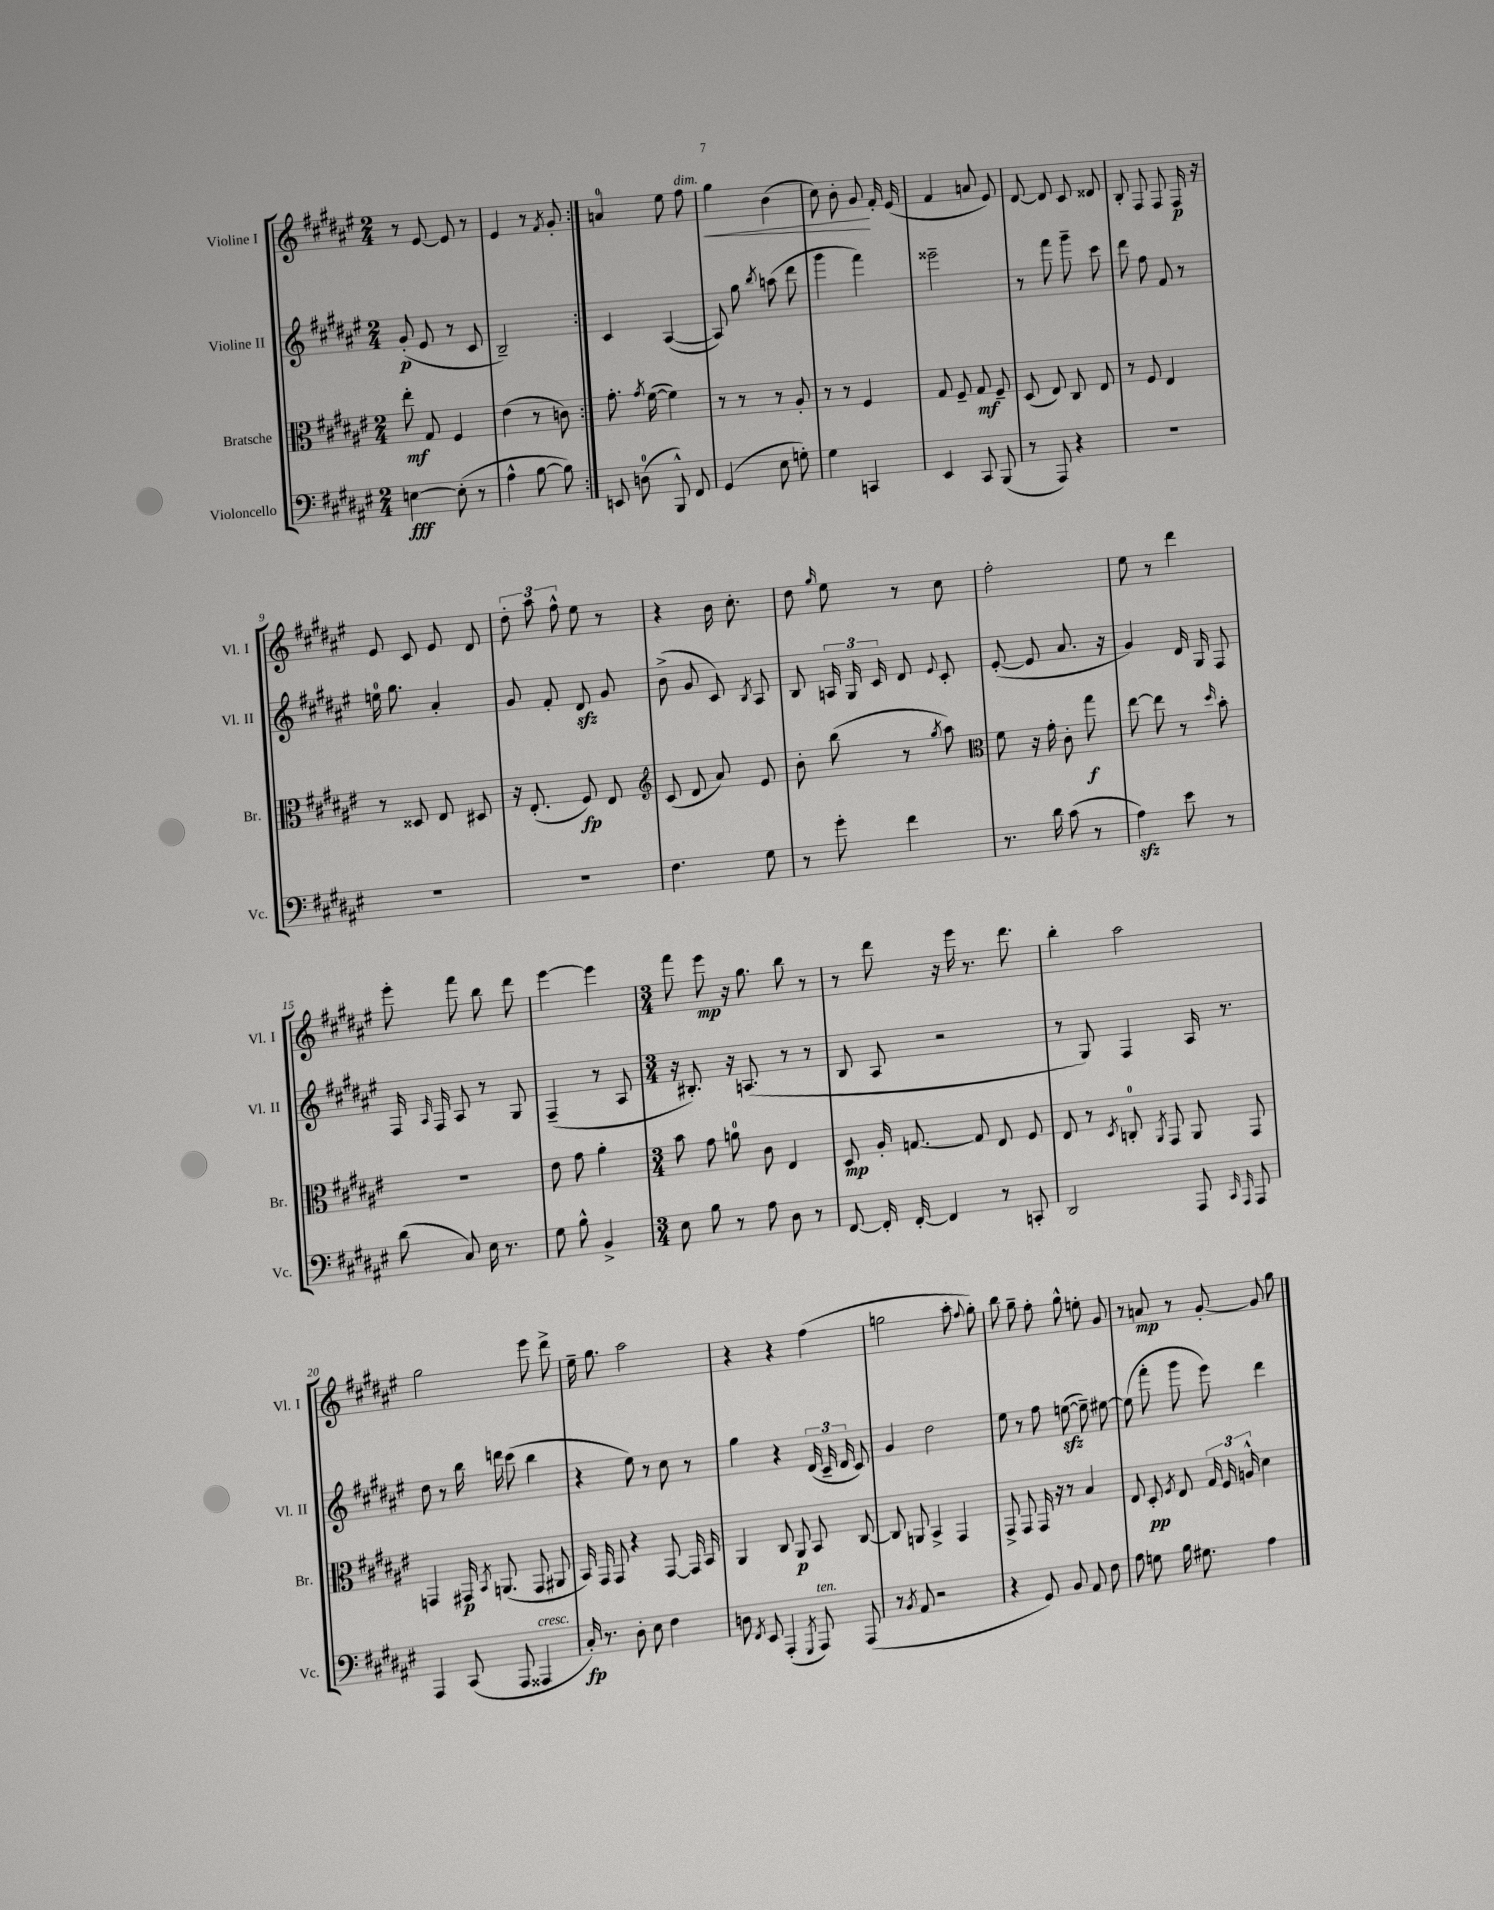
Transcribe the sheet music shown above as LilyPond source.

<<
\new StaffGroup <<
\new Staff = "s0" \with { instrumentName = "Violine I" shortInstrumentName = "Vl. I" } {
    \clef treble \key fis \major \numericTimeSignature \time 2/4
    \autoBeamOff \repeat volta 2 { r8 eis'8~ eis'8 r8 |
    eis'4 r8 \acciaccatura { fis'8 } gis'8-. | }
    a'4-0 eis''8 fis''8\<^\markup { \italic "dim." } |
    gis''4 b'4( |
    cis''8) b'8-. gis'8\! fis'16-. eis'16( |
    fis'4 a'8 eis'8) |
    dis'8~ dis'8 cis'8 disis'8 |
    b8-. fis8 fis8 fis16\p r16 |
    eis'8 cis'8 eis'8 dis'8 |
    \tuplet 3/2 { dis''8-. ais''8 fis''8-^ } eis''8 r8 |
    r4 b'16 cis''8.-. |
    dis''8 \grace { gis''16 } eis''8 r8 cis''8 |
    fis''2-. |
    eis''8 r8 dis'''4 |
    eis'''8-. fis'''8 b''8 dis'''8 |
    eis'''4~ eis'''4 |
    \numericTimeSignature \time 3/4 fis'''8 eis'''8\mp r16 gis''8. b''8 r8 |
    r8 dis'''8 r16 eis'''16 r8. dis'''8. |
    b''4-. ais''2 |
    gis''2 eis'''8 dis'''8-> |
    eis''16-- gis''8. ais''2 |
    r4 r4 fis''4( |
    g''2 ais''8-. \appoggiatura { fis''8 } g''8-.) |
    b''8 gis''8-- fis''8-. gis''8-^ e''8-. gis'8 |
    r8 a'8\mp r8 gis'8~-. gis'8 gis''8 \bar "|." |
}
\new Staff = "s1" \with { instrumentName = "Violine II" shortInstrumentName = "Vl. II" } {
    \clef treble \key fis \major \numericTimeSignature \time 2/4
    \autoBeamOff \repeat volta 2 { gis'8-.\p( eis'8 r8 cis'8 |
    b2--) | }
    cis'4 ais4~( |
    ais8) gis''8 \acciaccatura { b''8 } a''8( dis'''8 |
    gis'''4 fis'''4) |
    eisis'''2-- |
    r8 fis'''8 gis'''8-- cis'''8 |
    dis'''8 fis''8 fis'8 r8 |
    e''16-0 gis''8. ais'4-. |
    gis'8 fis'8-. dis'8\sfz gis'8 |
    b'8->( gis'8 cis'8) \acciaccatura { b8 } ais8 |
    b8 \tuplet 3/2 { a16 gis16 cis'16 } dis'8 \appoggiatura { eis'8 } cis'8-. |
    eis'8~-.( eis'8 ais'8. r16 |
    gis'4) dis'16 gis16 fis8 |
    fis16 \grace { ais16 } fis16 ais8 r8 gis8 |
    fis4--( r8 ais8 |
    \numericTimeSignature \time 3/4 r16 bis8.-.) r16 a8.( r8 r8 |
    b8 ais8 r2 |
    r8 gis8) fis4 ais16 r8. |
    dis''8 r8 b''16 d'''16 cis'''8( b''4 |
    r4 eis''8) r8 cis''8 r8 |
    gis''4 r4 \tuplet 3/2 { dis'16( cis'16-- dis'16 } cis'8) |
    gis'4 dis''2 |
    eis''8 r8 fis''8 e''8~\sfz( e''8--) eis''8~ |
    eis''8( fis'''8-. gis'''8 eis'''8) dis'''4 \bar "|." |
}
\new Staff = "s2" \with { instrumentName = "Bratsche" shortInstrumentName = "Br." } {
    \clef alto \key fis \major \numericTimeSignature \time 2/4
    \autoBeamOff \repeat volta 2 { eis''8-.\mf gis8 fis4 |
    eis'4( r8 c'8) | }
    gis'8.-. \acciaccatura { gis'8 } fis'16~( fis'4) |
    r8 r8 r8 ais8-. |
    r8 r8 fis4 |
    gis8 fis8-- gis8\mf fis8-- |
    dis8( eis8) cis8 eis8 |
    r8 fis8 eis4 |
    r8 disis8 eis8 dis8 |
    r16 eis8.-.( fis8\fp) eis8 |
    \clef treble cis'8( dis'8 ais'8) eis'8 |
    b'8-. b''8( r8 \acciaccatura { gis''8 } ais''8) |
    \clef alto fis'8 r16 gis'16-. cis'8-. gis''8\f |
    eis''8~ eis''8 r8 \grace { dis''16 } b'8-. |
    R2 |
    eis'8 gis'8 ais'4-. |
    \numericTimeSignature \time 3/4 b'8 gis'8 a'8-0 cis'8 eis4 |
    dis8\mp ais16-. g8.~ g8 eis8 fis8 |
    eis8 r8 \acciaccatura { dis8 } c8-0-. \acciaccatura { ais,8 } gis,8 ais,8 gis,8 |
    g,4 gis,16\p \acciaccatura { b,8 } a,8.( gis,8 ais,8 |
    b,16) gis,16 gis,8 r4 gis,8~ gis,16 b,16 |
    ais,4 cis8 ais,8\p b,8 cis8~ |
    cis8 a,8 b,4-> gis,4 |
    gis,8-> gis,8 gis,16 r16 r8 b4 |
    eis8 dis8-.\pp \acciaccatura { fis8 } eis8 \tuplet 3/2 { gis16 fis16 a16-^ } dis'4 \bar "|." |
}
\new Staff = "s3" \with { instrumentName = "Violoncello" shortInstrumentName = "Vc." } {
    \clef bass \key fis \major \numericTimeSignature \time 2/4
    \autoBeamOff \repeat volta 2 { e4~\fff e8-.( r8 |
    ais4-^ b8~ b8) | }
    e,8 d8-0( b,,8-^) fis,8 |
    gis,4( eis8 g8-.) |
    gis4 c,4 |
    eis,4 cis,8 b,,8( |
    r8 ais,,8) r4 |
    R2 |
    R2 |
    R2 |
    fis4. gis8 |
    r8 gis'8-. fis'4 |
    r8. dis'16 cis'8( r8 |
    ais4\sfz) eis'8 r8 |
    dis'8( cis8) eis16 r8. |
    gis8 b8-^ b,4-> |
    \numericTimeSignature \time 3/4 eis8 b8 r8 ais8 dis8 r8 |
    fis,8~ fis,16-. fis,16~-. fis,4 r8 c,8-. |
    dis,2 ais,,8 \grace { cis,16 ais,,16 } ais,,8 |
    ais,,4 cis,8( ais,,8 aisis,,4^\markup { \italic "cresc." } |
    cis16-.\fp) r8. dis8-. eis8 fis4 |
    d8 \acciaccatura { fis,8 } eis,8 ais,,4-.( \acciaccatura { gis,,8 } ais,,8^\markup { \italic "ten." }) ais,,8( |
    r8 \acciaccatura { b,8 } ais,8 r2 |
    r4 gis,8) b,8 ais,8 fis8 |
    ais8 g8 b16 gis8. ais4 \bar "|." |
}
>>
>>
